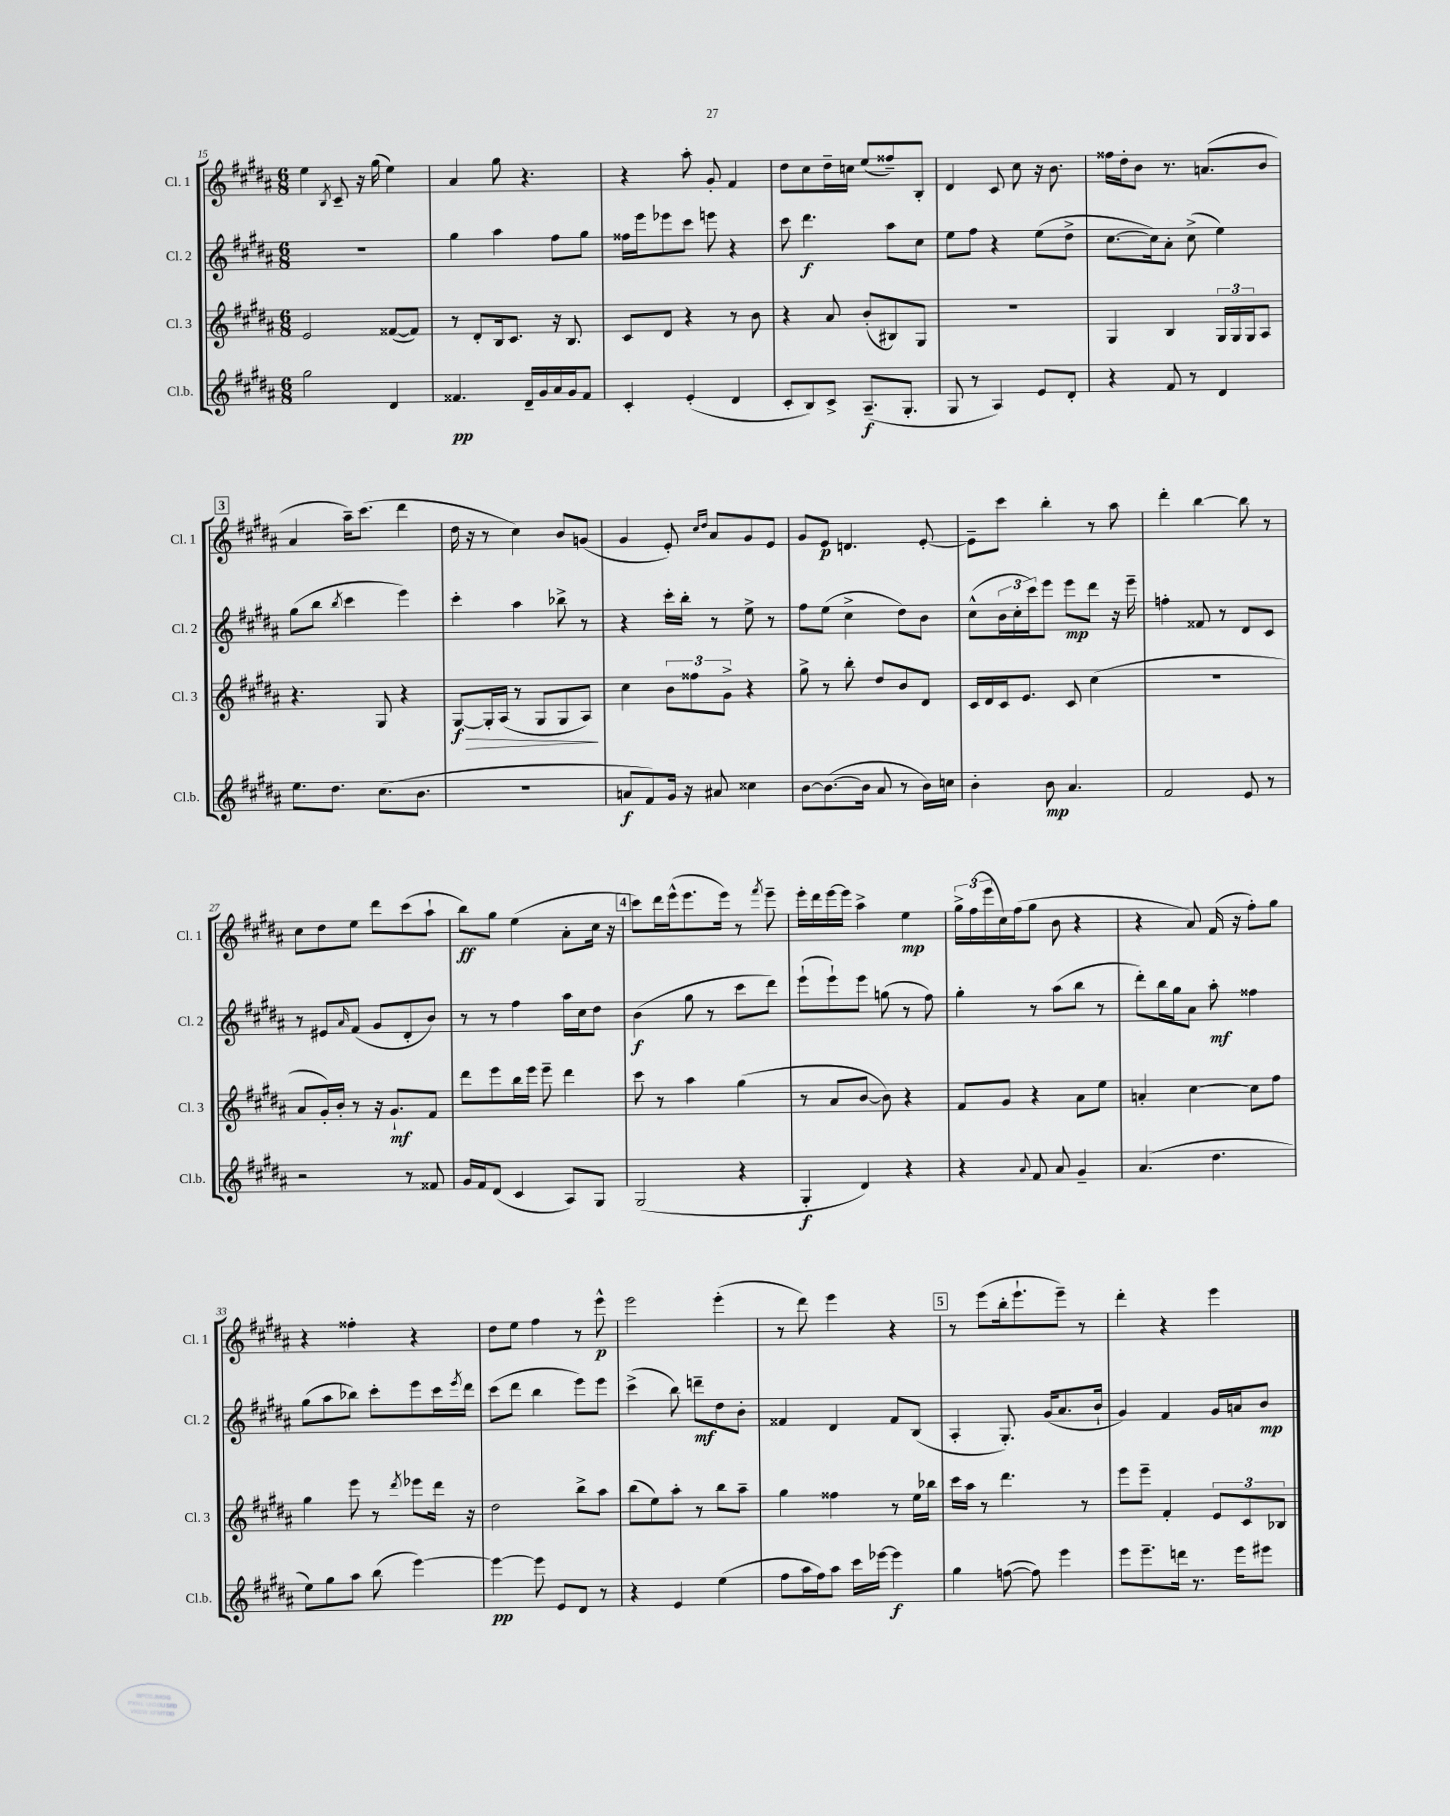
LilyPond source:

<<
\new StaffGroup <<
\new Staff = "s0" \with { instrumentName = "Cl. 1" shortInstrumentName = "Cl. 1" } {
    \clef treble \key b \major \numericTimeSignature \time 6/8
    e''4 \acciaccatura { b8 } cis'8-- r16 gis''16( e''4) |
    ais'4 gis''8 r4. |
    r4 ais''8-. gis'8-. fis'4 |
    dis''8 cis''8 dis''16-- c''16 e''8( fisis''8--) b8-. |
    dis'4 cis'8 cis''8 r16 b'8. |
    fisis''16 dis''16-. b'8 r8. a'8.( b'8 |
    \mark \markup { \box "3" } ais'4 ais''16--) cis'''8.( dis'''4 |
    dis''16 r16 r8 cis''4) b'8 g'8( |
    gis'4 e'8-.) \grace { cis''16 dis''16 } ais'8 gis'8 e'8 |
    gis'8 e'8\p d'4. e'8~-. |
    e'8-- cis'''8 b''4-. r8 ais''8 |
    dis'''4-. b''4~ b''8 r8 |
    cis''8 dis''8 e''8 dis'''8 cis'''8( ais''8-! |
    b''8\ff) gis''8 e''4( ais'8-. cis''16 r16 |
    \mark \markup { \box "4" } cis'''8) dis'''16 e'''16-^( e'''8. e'''16) r8 \acciaccatura { fis'''8 } e'''8-- |
    e'''16-. dis'''16 e'''16~ e'''16 ais''4-> e''4\mp |
    \tuplet 3/2 { gis''16-> fis''16( e'''16 } cis''16) fis''16( gis''8 b'8 r4 |
    r4 ais'8) fis'16( r16 fis''8-.) gis''8 |
    r4 fisis''4-. r4 |
    dis''8 e''8 fis''4 r8 e'''8-^\p |
    e'''2 e'''4-.( |
    r8 dis'''8) e'''4 r4 |
    \mark \markup { \box "5" } r8 e'''8( b''16-. e'''8.-! e'''8--) r8 |
    dis'''4-. r4 e'''4 \bar "|." |
}
\new Staff = "s1" \with { instrumentName = "Cl. 2" shortInstrumentName = "Cl. 2" } {
    \clef treble \key b \major \numericTimeSignature \time 6/8
    R2. |
    gis''4 ais''4 fis''8 gis''8 |
    fisis''16 e'''16 ees'''8 cis'''8 e'''8 r4 |
    cis'''8 dis'''4.\f ais''8 cis''8 |
    e''8 fis''8 r4 e''8( dis''8-> |
    cis''8.~ cis''16) ais'8-. cis''8->( e''4) |
    \mark \markup { \box "3" } gis''8( b''8 \acciaccatura { b''8 } cis'''4 e'''4) |
    cis'''4-. ais''4 bes''8-> r8 |
    r4 cis'''16-. b''16-. r8 e''8-> r8 |
    fis''8 e''8( cis''4-> dis''8) b'8 |
    cis''8-^( \tuplet 3/2 { b'16 cis''16-. cis'''16) } e'''8 e'''8\mp dis'''8 r16 e'''16-- |
    f''4-. fisis'8 r8 dis'8 cis'8 |
    r8 eis'8 \grace { ais'16 } fis'8( gis'8 dis'8-. b'8) |
    r8 r8 fis''4 ais''16 cis''16 dis''8 |
    \mark \markup { \box "4" } b'4\f( gis''8 r8 cis'''8 dis'''8) |
    e'''8-!( e'''8-!) e'''8 g''8( r8 fis''8) |
    gis''4-. r8 ais''8( b''8 r8 |
    dis'''8-.) b''16 gis''16 ais'8 ais''8-.\mf fisis''4 |
    gis''8( ais''8 bes''8) cis'''8-. e'''8 cis'''16 \acciaccatura { e'''8 } dis'''16 |
    cis'''8( dis'''8 b''4 e'''8) e'''8 |
    cis'''4->( b''8) d'''8--\mf dis''8 b'8-. |
    fisis'4 dis'4 fisis'8 b8( |
    \mark \markup { \box "5" } ais4-. gis8.-.) gis'16( ais'8. b'16-! |
    gis'4) fis'4 gis'16 a'16 b'8\mp \bar "|." |
}
\new Staff = "s2" \with { instrumentName = "Cl. 3" shortInstrumentName = "Cl. 3" } {
    \clef treble \key b \major \numericTimeSignature \time 6/8
    e'2 fisis'8~( fisis'8) |
    r8 dis'8-. b16 cis'8. r16 b8. |
    cis'8 dis'8 r4 r8 b'8 |
    r4 ais'8 b'8-.( bis8) gis8 |
    R2. |
    gis4 b4 \tuplet 3/2 { gis16 gis16 gis16 } ais8 |
    \mark \markup { \box "3" } r4. gis8 r4 |
    gis8~\f\> gis16-. ais16( r8 gis8 gis8 ais8\!) |
    cis''4 \tuplet 3/2 { b'8 fisis''8 gis'8-> } r4 |
    gis''8-> r8 b''8-. dis''8 b'8 dis'8 |
    cis'16 dis'16 cis'16 e'8. cis'8 cis''4( |
    R2. |
    ais'8 gis'16-.) b'16-. r8 r16 gis'8.-!\mf fis'8 |
    dis'''8 e'''8 b''16 e'''16 e'''8-- dis'''4 |
    \mark \markup { \box "4" } cis'''8 r8 ais''4 gis''4( |
    r8 ais'8 b'8~ b'8) r4 |
    fis'8 gis'8 r4 ais'8 e''8 |
    a'4-. cis''4~ cis''8 fis''8 |
    gis''4 e'''8 r8 \acciaccatura { dis'''8 } ees'''8 dis'''16 r16 |
    dis''2 b''8-> ais''8 |
    b''8( e''8) ais''8-. r8 b''8 ais''8-- |
    gis''4 fisis''4 r8 e''16 bes''16 |
    \mark \markup { \box "5" } cis'''16 ais''16 r8 dis'''4. r8 |
    e'''8 e'''8-- fis'4-. \tuplet 3/2 { e'8 cis'8 bes8 } \bar "|." |
}
\new Staff = "s3" \with { instrumentName = "Cl.b." shortInstrumentName = "Cl.b." } {
    \clef treble \key b \major \numericTimeSignature \time 6/8
    gis''2 dis'4 |
    fisis'4.\pp dis'16-- gis'16 ais'16 gis'16 fisis'8 |
    cis'4-. e'4-.( dis'4 |
    cis'8-. b8) cis'8-> ais8.--\f( gis8.-. |
    gis8 r8 ais4) e'8 dis'8-. |
    r4 fis'8 r8 dis'4 |
    \mark \markup { \box "3" } e''8. dis''8. cis''8.( b'8. |
    R2. |
    a'8\f fis'8) gis'16 r16 ais'8 cisis''4 |
    b'8~ b'8.~( b'16 ais'8 r8 b'16) c''16 |
    b'4-. b'8\mp ais'4. |
    fis'2 e'8 r8 |
    r2 r8 fisis'8 |
    gis'16 fis'16 dis'8( cis'4 ais8) gis8 |
    \mark \markup { \box "4" } gis2( r4 |
    gis4-.\f dis'4) r4 |
    r4 \appoggiatura { ais'8 } fis'8 ais'8 gis'4-- |
    ais'4.( dis''4. |
    e''8) gis''8 ais''8 b''8( e'''4~) |
    e'''4~\pp e'''8 e'8 dis'8 r8 |
    r4 e'4 e''4( |
    fis''8 ais''16 fis''16) ais''8 cis'''16 ees'''16~ ees'''4\f |
    \mark \markup { \box "5" } gis''4 f''8~( f''8) e'''4 |
    e'''8 e'''8.-- d'''16 r8. e'''16 eis'''8 \bar "|." |
}
>>
>>
\layout { \context { \Score currentBarNumber = #15 } }
